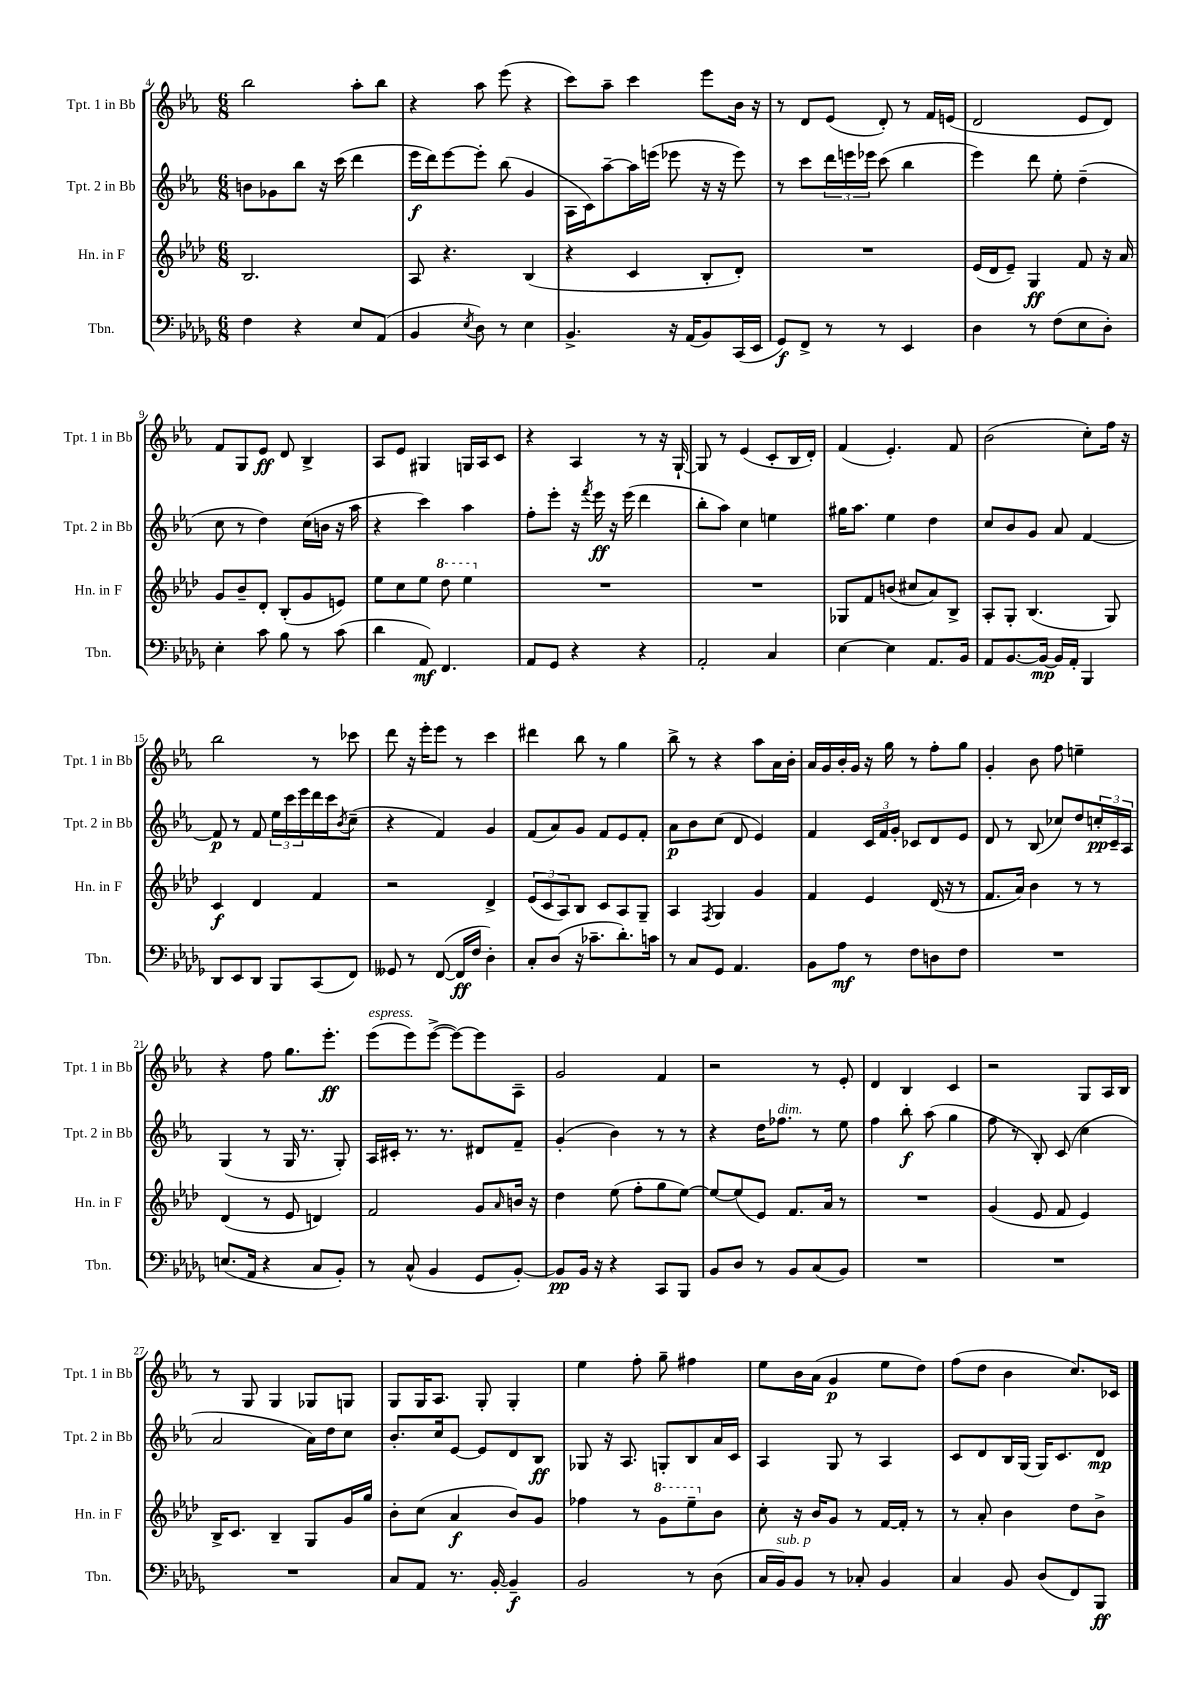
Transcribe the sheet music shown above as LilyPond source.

<<
\new StaffGroup <<
\new Staff = "s0" \with { instrumentName = "Tpt. 1 in Bb" shortInstrumentName = "Tpt. 1 in Bb" } {
    \clef treble \key ees \major \numericTimeSignature \time 6/8
    bes''2 aes''8-. bes''8 |
    r4 aes''8 ees'''8( r4 |
    c'''8) aes''8-- c'''4 ees'''8 bes'16 r16 |
    r8 d'8 ees'8( d'8-.) r8 f'16 e'16( |
    d'2 ees'8 d'8) |
    f'8 g8 ees'8\ff d'8 bes4-> |
    aes8 ees'8 gis4 g16 aes16 c'8 |
    r4 aes4 r8 r16 g16~-! |
    g8 r8 ees'4( c'8-. bes16 d'16-.) |
    f'4( ees'4.-.) f'8 |
    bes'2( c''8-.) f''16 r16 |
    bes''2 r8 ces'''8 |
    d'''8 r16 ees'''16-. ees'''8 r8 c'''4 |
    dis'''4 bes''8 r8 g''4 |
    bes''8-> r8 r4 aes''8 aes'16 bes'16-. |
    aes'16 g'16 bes'16-. g'16 r16 g''16 r8 f''8-. g''8 |
    g'4-. bes'8 f''8 e''4-- |
    r4 f''8 g''8. ees'''8.-.\ff |
    ees'''8^\markup { \italic "espress." }( ees'''8) ees'''8~->( ees'''8~) ees'''8 aes8-- |
    g'2 f'4 |
    r2 r8 ees'8-. |
    d'4 bes4 c'4 |
    r2 g8 aes16 bes16 |
    r8 g8 g4 ges8 g8 |
    g8 g16 aes8. g8-. g4-. |
    ees''4 f''8-. g''8-- fis''4 |
    ees''8 bes'16 aes'16( g'4\p ees''8 d''8) |
    f''8( d''8 bes'4 c''8.) ces'16 \bar "|." |
}
\new Staff = "s1" \with { instrumentName = "Tpt. 2 in Bb" shortInstrumentName = "Tpt. 2 in Bb" } {
    \clef treble \key ees \major \numericTimeSignature \time 6/8
    b'8 ges'8 bes''8 r16 c'''16( d'''4 |
    ees'''16\f d'''16) ees'''8~ ees'''8-. bes''8( g'4 |
    aes16 c'16) aes''8~-- aes''16 e'''16( ees'''8 r16 r16 ees'''8) |
    r8 c'''8 \tuplet 3/2 { d'''16 e'''16 ees'''16 } c'''8( bes''4 |
    ees'''4) d'''8 ees''8-. d''4--( |
    c''8 r8 d''4) c''16( b'16 r16 aes''16 |
    r4 c'''4) aes''4 |
    f''8-. ees'''8-. r16 \acciaccatura { f'''8 } ees'''16\ff r16 ees'''16( d'''4 |
    bes''8-. aes''8) c''4 e''4 |
    gis''16 aes''8. ees''4 d''4 |
    c''8 bes'8 g'8 aes'8 f'4~ |
    f'8\p r8 f'8 \tuplet 3/2 { ees''16 c'''16 ees'''16 } d'''16 c'''16 \acciaccatura { bes'8 } c''8--( |
    r4 f'4) g'4 |
    f'8( aes'8) g'8 f'8 ees'8 f'8-. |
    aes'8\p bes'8 c''8( d'8 ees'4) |
    f'4 \tuplet 3/2 { c'16 f'16 g'16-. } ces'8 d'8 ees'8 |
    d'8 r8 bes8( ces''8) d''8 \tuplet 3/2 { c''16-.\pp c'16-- aes16 } |
    g4( r8 g16 r8. g8-.) |
    aes16 cis'16-. r8. r8. dis'8 f'8-- |
    g'4-.( bes'4) r8 r8 |
    r4 d''16 fes''8.^\markup { \italic "dim." } r8 ees''8 |
    f''4 bes''8-.\f aes''8( g''4 |
    f''8 r8 bes8-.) c'8( c''4 |
    aes'2 aes'16) d''16 c''8 |
    bes'8.-. c''16 ees'8~ ees'8 d'8 bes8\ff |
    ges8 r16 aes8. g8-. bes8 aes'16 c'16 |
    aes4 g8 r8 aes4 |
    c'8 d'8 bes16 g16( g16) c'8. d'8\mp \bar "|." |
}
\new Staff = "s2" \with { instrumentName = "Hn. in F" shortInstrumentName = "Hn. in F" } {
    \clef treble \key aes \major \numericTimeSignature \time 6/8
    bes2. |
    aes8 r4. bes4( |
    r4 c'4 bes8-. des'8-.) |
    R2. |
    ees'16( des'16 ees'8--) g4\ff f'8 r16 aes'16 |
    g'8 bes'8-- des'8-. bes8-.( g'8 e'8) |
    ees''8 c''8 ees''8 \ottava #1 des'''8 ees'''4 \ottava #0 |
    R2. |
    R2. |
    ges8 f'8 b'8( cis''8 aes'8) bes8-> |
    aes8-. g8-. bes4.( g8) |
    c'4\f des'4 f'4 |
    r2 des'4-> |
    \tuplet 3/2 { ees'8( c'8 aes8) } bes8 c'8 aes8 g8-- |
    aes4 \acciaccatura { f8 } g4 g'4 |
    f'4 ees'4 des'16( r16 r8 |
    f'8. aes'16) bes'4 r8 r8 |
    des'4( r8 ees'8 d'4) |
    f'2 g'8 \grace { aes'16 } b'16 r16 |
    des''4 ees''8( f''8-. g''8 ees''8~) |
    ees''8~ ees''8( ees'8) f'8. aes'16 r8 |
    R2. |
    g'4( ees'8 f'8 ees'4) |
    bes16-> c'8. bes4-- g8 g'16 g''16 |
    bes'8-. c''8( aes'4\f bes'8) g'8 |
    fes''4 r8 \ottava #1 g''8 ees'''8-- \ottava #0 bes'8 |
    c''8-. r16 bes'16 g'8 r8 f'16~ f'16-. r8 |
    r8 aes'8-. bes'4 des''8 bes'8-> \bar "|." |
}
\new Staff = "s3" \with { instrumentName = "Tbn." shortInstrumentName = "Tbn." } {
    \clef bass \key des \major \numericTimeSignature \time 6/8
    f4 r4 ees8 aes,8( |
    bes,4 \acciaccatura { ees8 } des8) r8 ees4 |
    bes,4.-> r16 aes,16( bes,8) c,16( ees,16 |
    ges,8\f) f,8-> r8 r8 ees,4 |
    des4 r8 f8( ees8 des8-.) |
    ees4-. c'8 bes8 r8 c'8( |
    des'4 aes,8\mf) f,4. |
    aes,8 ges,8 r4 r4 |
    aes,2-. c4 |
    ees4~ ees4 aes,8. bes,16 |
    aes,8 bes,8.~ bes,16~\mp bes,16 aes,16-. bes,,4 |
    des,8 ees,8 des,8 bes,,8 c,8( f,8) |
    geses,8 r8 f,8~( f,16\ff f16 des4-.) |
    c8-. des8( r16 ces'8.-- des'8.-.) c'16 |
    r8 c8 ges,8 aes,4. |
    bes,8 aes8\mf r8 f8 d8 f8 |
    R2. |
    e8.( aes,16 r4 c8 bes,8-.) |
    r8 c8-^( bes,4 ges,8 bes,8~-.) |
    bes,8\pp bes,16 r16 r4 c,8 bes,,8 |
    bes,8 des8 r8 bes,8 c8( bes,8) |
    R2. |
    R2. |
    R2. |
    c8 aes,8 r8. bes,16~-. bes,4--\f |
    bes,2 r8 des8( |
    c16 bes,16^\markup { \italic "sub. p" }) bes,8 r8 ces8-. bes,4 |
    c4 bes,8 des8( f,8) bes,,8\ff \bar "|." |
}
>>
>>
\layout { \context { \Score currentBarNumber = #4 } }
